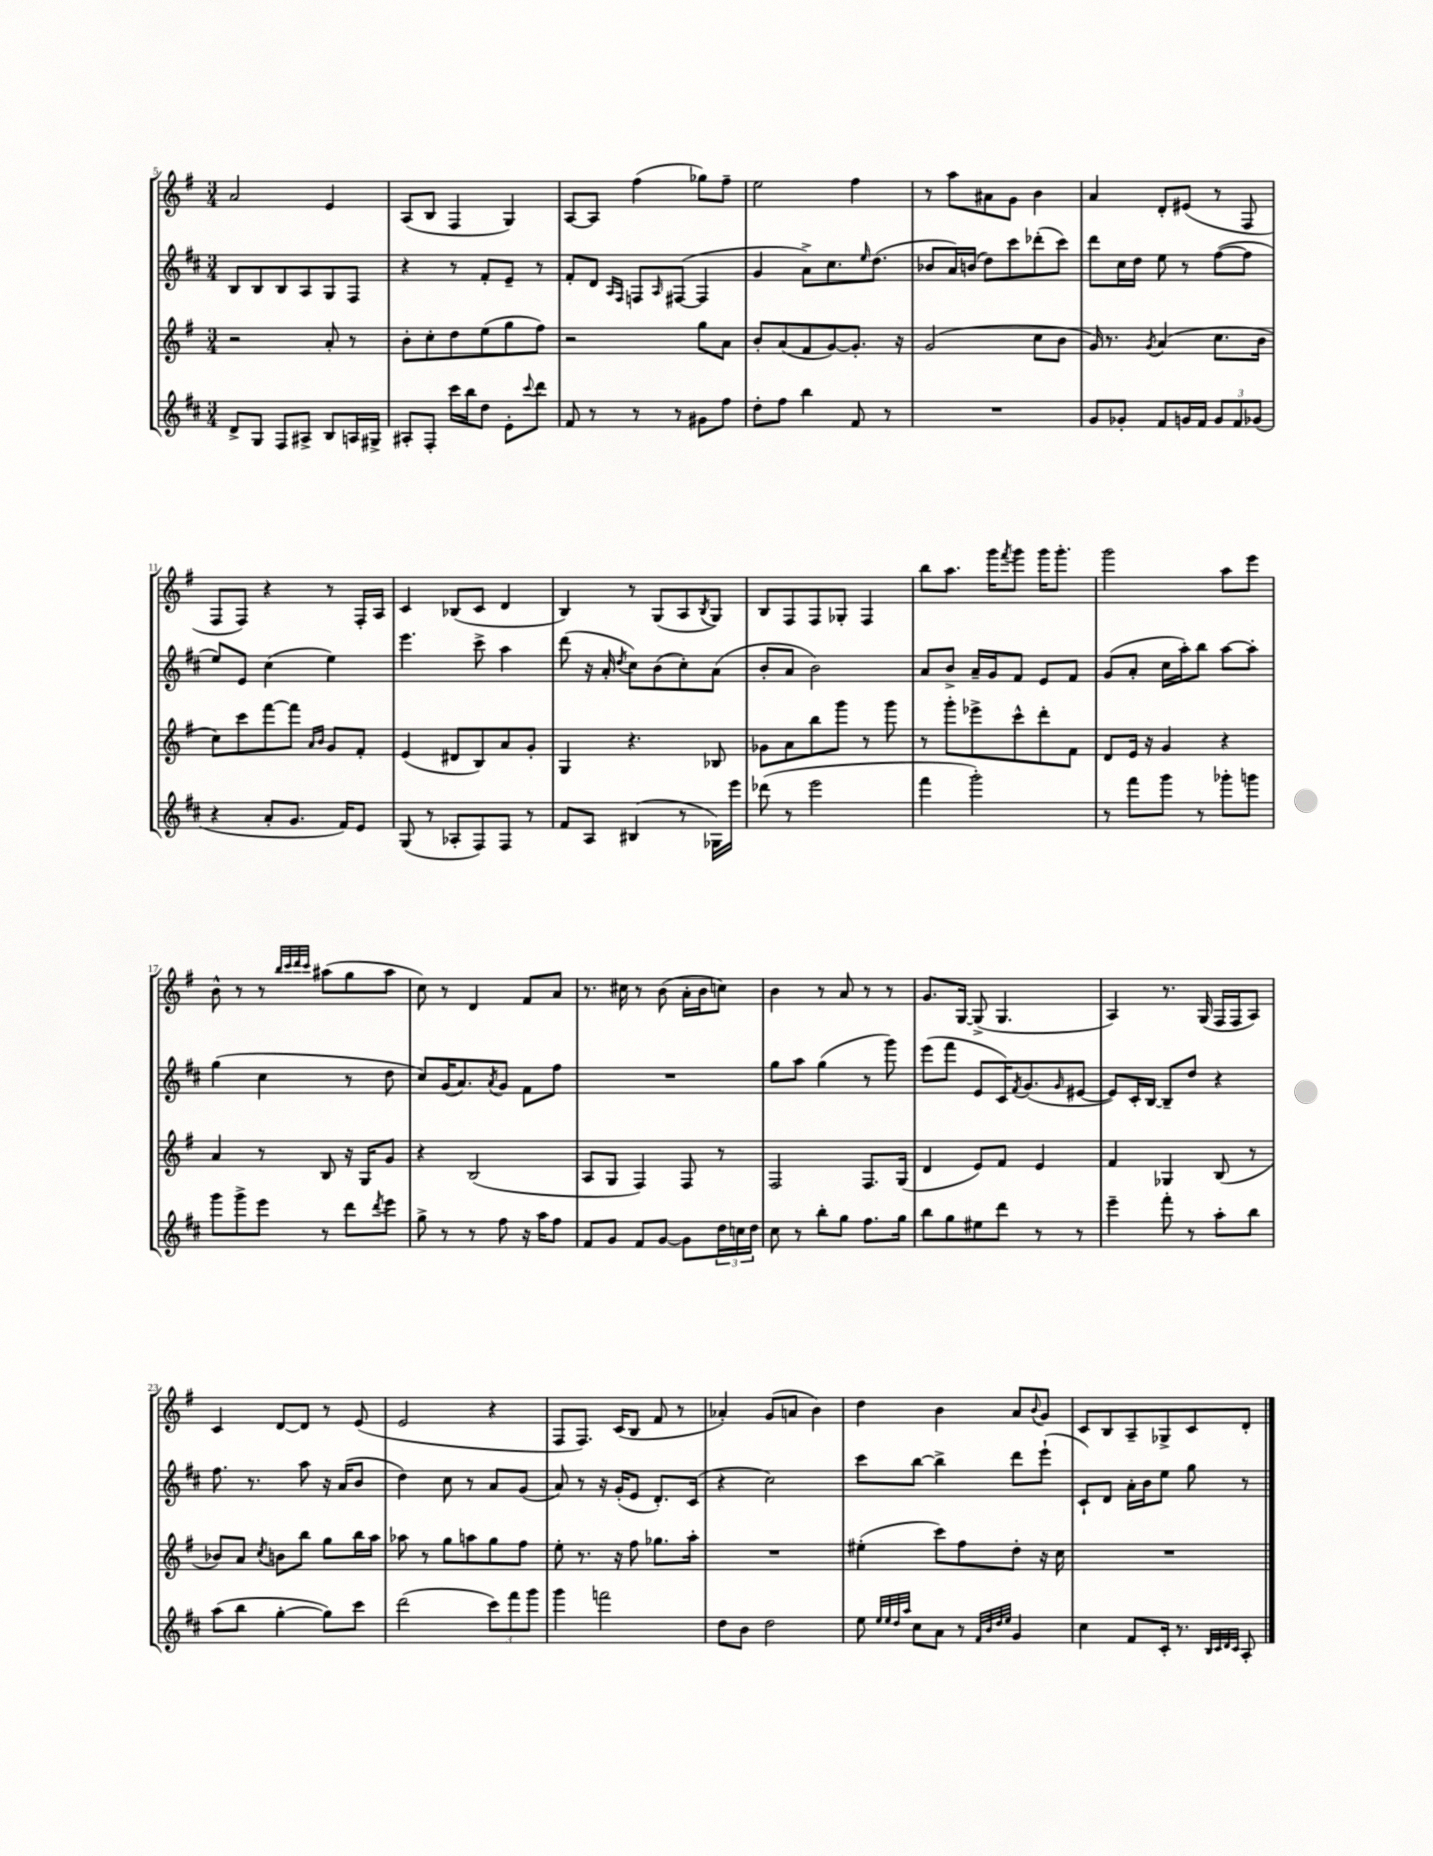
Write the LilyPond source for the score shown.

<<
\new StaffGroup <<
\new Staff = "s0" {
    \clef treble \key g \major \numericTimeSignature \time 3/4
    a'2 e'4 |
    a8( b8 fis4 g4) |
    a8~ a8 fis''4( ges''8) fis''8-- |
    e''2 fis''4 |
    r8 a''8 ais'8 g'8 b'4 |
    a'4 d'8-. eis'8( r8 fis8 |
    fis8 fis8) r4 r8 fis16-. a16 |
    c'4 bes8( c'8 d'4 |
    b4) r8 g8( a8 \acciaccatura { b8 } g8) |
    b8 fis8 fis8 ges8-. fis4 |
    b''8 a''8. g'''16 \acciaccatura { fis'''8 } g'''8 g'''16 g'''8.-. |
    g'''2 a''8 e'''8 |
    b'8-^ r8 r8 \grace { b''32 c'''32 d'''32 c'''32 } ais''8( g''8 ais''8 |
    c''8) r8 d'4 fis'8 a'8 |
    r8. cis''16 r8 b'8( a'16-. b'16 c''8) |
    b'4 r8 a'8 r8 r8 |
    g'8. g16~ g8->( g4. |
    a4) r8. g16( fis16 fis16 a8) |
    c'4 d'8~ d'8 r8 e'8( |
    e'2 r4 |
    fis8 fis8.) c'16( b8 fis'8 r8 |
    aes'4-.) g'8( a'8 b'4) |
    d''4 b'4 a'8 \appoggiatura { b'8 } g'8 |
    c'8 b8 a8-- ges8-> c'8 d'8-. \bar "|." |
}
\new Staff = "s1" {
    \clef treble \key d \major \numericTimeSignature \time 3/4
    b8 b8 b8 a8 g8 fis8 |
    r4 r8 fis'8-. e'8-- r8 |
    fis'8-. d'8 \grace { a16 fis16 } f8 \grace { a16 } fis8~( fis4 |
    g'4 a'8->) cis''8. \grace { e''16 } d''8.( |
    bes'8 a'16) b'16( d''8) cis'''8 des'''8-.( cis'''8) |
    d'''8 cis''16 d''16 e''8 r8 fis''8~( fis''8 |
    e''8) e'8 cis''4( e''4) |
    e'''4. cis'''8-> a''4 |
    d'''8( r16 a'16-. \acciaccatura { d''8 } cis''8) b'8( cis''8-.) a'8( |
    b'8-. a'8 b'2) |
    a'8 b'8-> a'16-- g'16 fis'8 e'8 fis'8 |
    g'8( a'8-. cis''16 a''16-.) b''8 a''8~ a''8-. |
    g''4( cis''4 r8 d''8 |
    cis''8) g'16( a'8.) \acciaccatura { a'8 } g'8 fis'8 fis''8 |
    R2. |
    g''8 a''8 g''4( r8 g'''8) |
    e'''8( fis'''8 e'8 cis'16) \acciaccatura { fis'8 } g'8.( \grace { g'16 } eis'8~ |
    eis'8) cis'16-. b16~ b8-- d''8 r4 |
    fis''8. r8. a''8 r16 a'16( b'8 |
    d''4) cis''8 r8 a'8 g'8( |
    a'8) r8 r16 g'16-.( e'8 d'8.-.) cis'16( |
    r4 cis''2) |
    cis'''8 b''8~ b''4-> d'''8 e'''8-!( |
    cis'8-!) d'8 a'16-. b'16 e''8 g''8 r8 \bar "|." |
}
\new Staff = "s2" {
    \clef treble \key g \major \numericTimeSignature \time 3/4
    r2 a'8-. r8 |
    b'8-. c''8-. d''8 e''8( g''8 fis''8) |
    r2 g''8 a'8 |
    b'8-. a'8( fis'8 g'8~) g'8.-. r16 |
    g'2( c''8 b'8 |
    g'16) r8. \acciaccatura { g'8 } a'4( c''8. b'16 |
    c''8) c'''8 fis'''8~ fis'''8 \grace { a'16 b'16 } g'8 fis'8-. |
    e'4( dis'8 b8) a'8 g'8-. |
    g4 r4. bes8 |
    ges'8 a'8 b''8 g'''8 r8 g'''8 |
    r8 g'''8-. ees'''8-> c'''8-^ d'''8-. fis'8 |
    d'8 e'16 r16 g'4 r4 |
    a'4 r8 b8 r16 g16 g'8 |
    r4 b2( |
    a8 g8 fis4) fis8 r8 |
    fis2 fis8. g16( |
    d'4 e'8) fis'8 e'4 |
    fis'4 ges4 b8( r8 |
    bes'8) a'8 \acciaccatura { c''8 } b'8 b''8 g''8 b''16 a''16 |
    aes''8 r8 g''8 a''8 g''8 fis''8 |
    e''8-. r8. r16 fis''8 ges''8. a''16-. |
    R2. |
    eis''4-.( c'''8) fis''8 d''8-. r16 c''16 |
    R2. \bar "|." |
}
\new Staff = "s3" {
    \clef treble \key d \major \numericTimeSignature \time 3/4
    d'8-> g8 fis8 ais8-> b8 a16 gis16-> |
    ais8-. fis8-. cis'''16 b''16 d''8 e'8-. \appoggiatura { cis'''8 } d'''8 |
    fis'8 r8 r8 r8 gis'8 fis''8 |
    d''8-. fis''8 b''4 fis'8 r8 |
    R2. |
    g'8 ges'8-. fis'8 g'16 fis'16 \tuplet 3/2 { g'8 fis'8 ges'8( } |
    r4 a'8-. g'8. fis'16) e'8 |
    g8( r8 aes8-. fis8) fis8 r8 |
    fis'8 a8 bis4( r8 ges16) e'''16 |
    des'''8( r8 e'''2 |
    fis'''4 g'''2-.) |
    r8 fis'''8 g'''8 r8 ges'''8-. g'''8 |
    g'''8 g'''8-> e'''8 r8 d'''8 \acciaccatura { d'''8 } e'''8 |
    g''8-> r8 r8 fis''8 r16 a''16 fis''8 |
    fis'8 g'8 fis'8 g'8~ g'8 \tuplet 3/2 { d''16 c''16 d''16 } |
    cis''8 r8 b''8-. g''8 fis''8. g''16 |
    b''8 g''8 eis''8 d'''8 r8 r8 |
    e'''4-- fis'''8-. r8 a''8-. b''8 |
    a''8( b''8 g''4~-. g''8) cis'''8 |
    d'''2( \tuplet 3/2 { cis'''8) fis'''8 g'''8 } |
    g'''4 f'''2 |
    d''8 b'8 d''2 |
    e''8 \grace { e''32 e''32 d''32 a''32 } cis''8 a'8 r8 \grace { fis'32 b'32 d''32 e''32 } g'4 |
    cis''4 fis'8 cis'16-. r8. \grace { b32 cis'32 d'32 cis'32 } a8-. \bar "|." |
}
>>
>>
\layout { \context { \Score currentBarNumber = #5 } }
